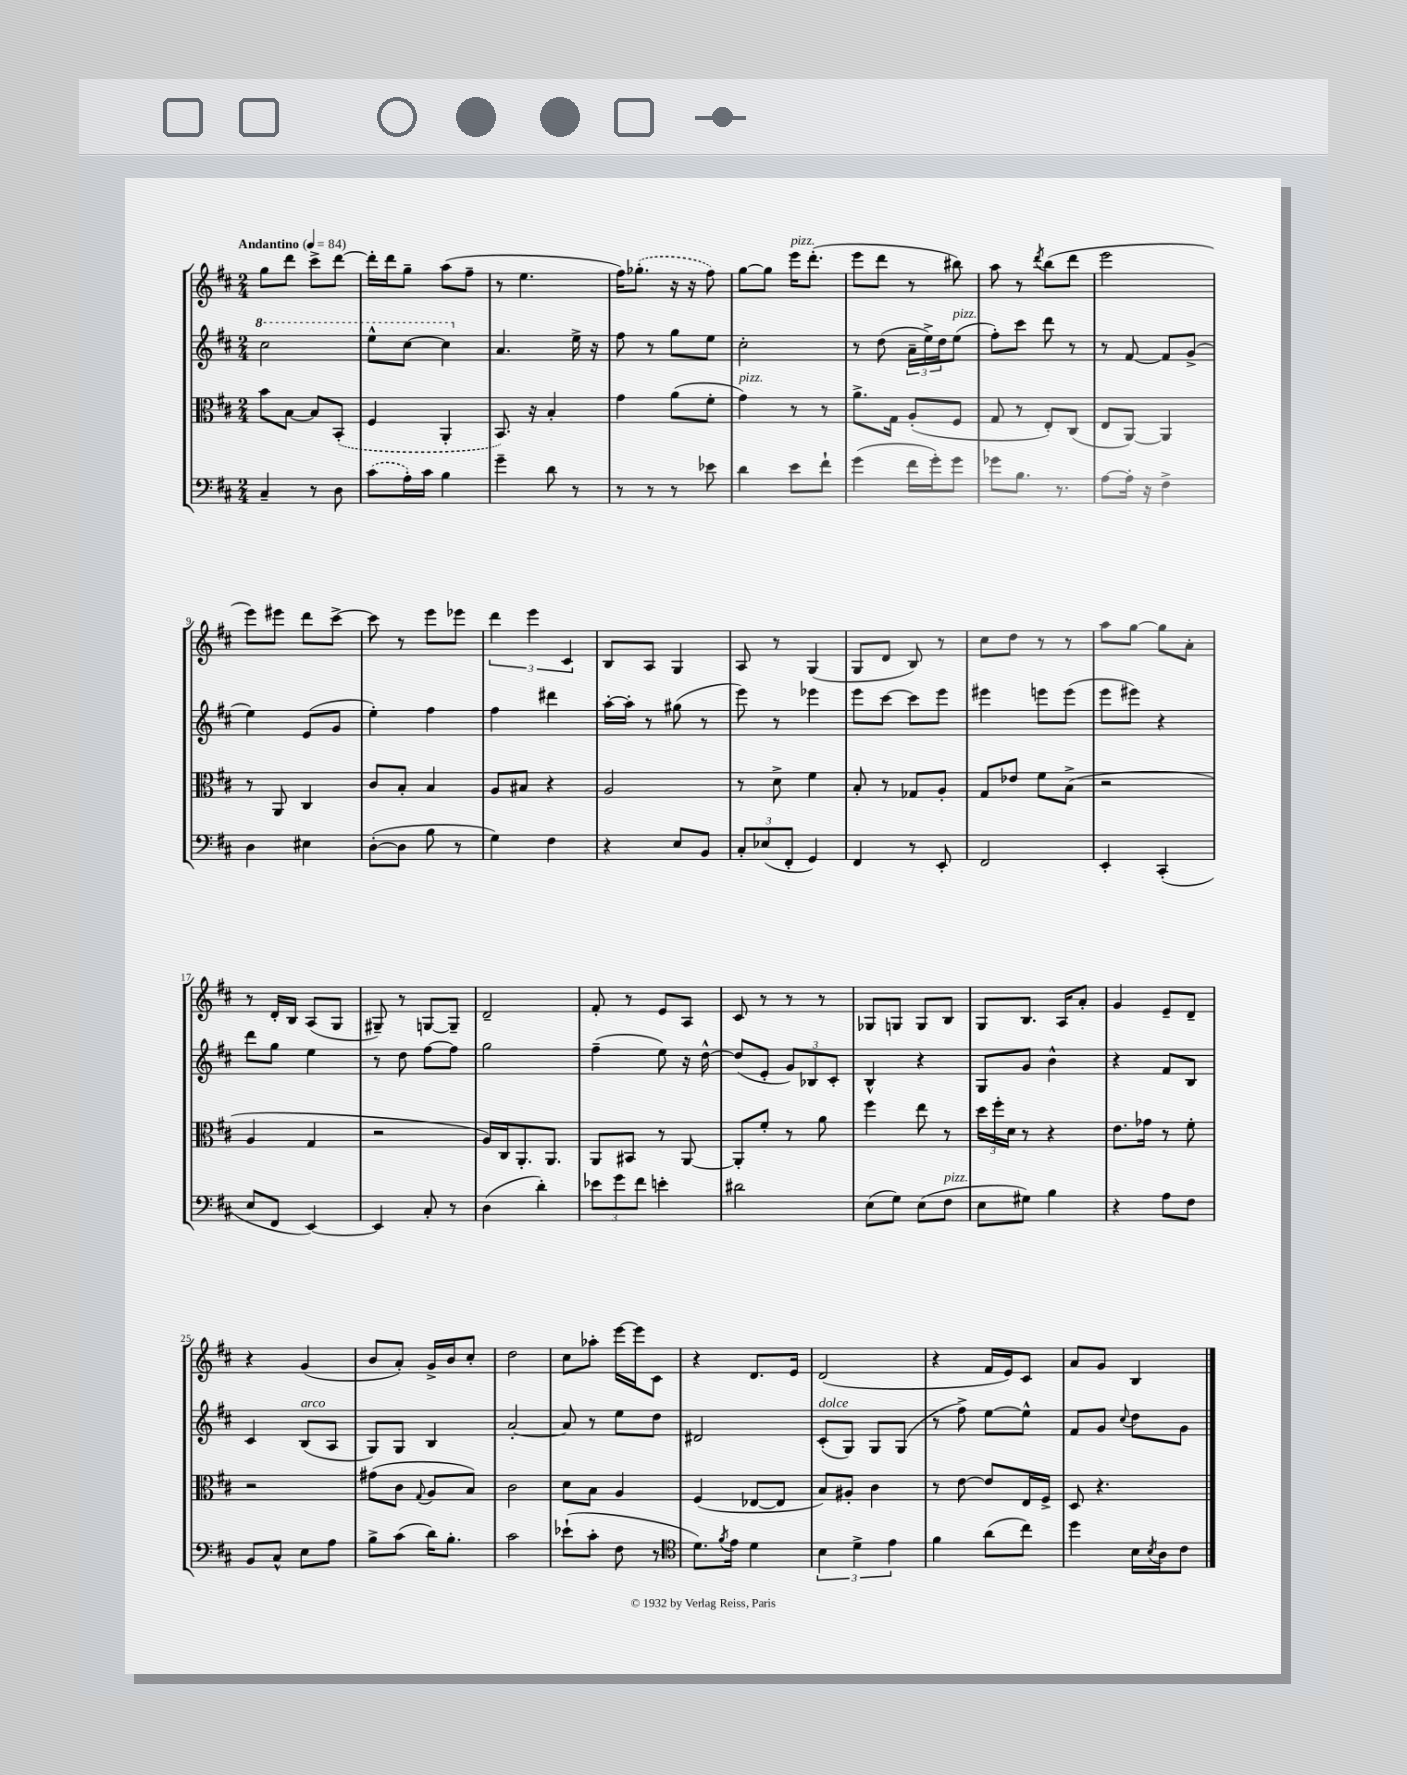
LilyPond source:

<<
\new StaffGroup <<
\new Staff = "s0" {
    \clef treble \key d \major \numericTimeSignature \time 2/4 \tempo "Andantino" 4 = 84
    g''8 d'''8 cis'''8-> d'''8~ |
    d'''16-. d'''16 g''8-- a''8( fis''8-- |
    r8 e''4. |
    fis''16) \once \slurDashed ges''8.-.( r16 r16 fis''8) |
    g''8~ g''8 e'''16^\markup { \italic "pizz." } d'''8.-.( |
    e'''8 d'''8 r8 bis''8) |
    a''8 r8 \acciaccatura { d'''8 } b''8( d'''8 |
    e'''2 |
    e'''8) eis'''8 d'''8 cis'''8~-> |
    cis'''8 r8 e'''8 ees'''8 |
    \tuplet 3/2 { d'''4 e'''4 cis'4 } |
    b8 a8 g4 |
    a8 r8 g4( |
    g8 d'8 b8) r8 |
    cis''8 d''8 r8 r8 |
    a''8 g''8~ g''8 a'8-. |
    r8 d'16-. b16 a8( g8 |
    gis8--) r8 g8~ g8-- |
    d'2-- |
    fis'8-. r8 e'8 a8 |
    cis'8 r8 r8 r8 |
    ges8 g8 g8 b8 |
    g8 b8. a16 a'8-. |
    g'4 e'8-- d'8-- |
    r4 g'4( |
    b'8 a'8-.) g'16-> b'16 cis''8-. |
    d''2 |
    cis''8 aes''8-. e'''16~ e'''16 cis'8 |
    r4 d'8. e'16 |
    d'2( |
    r4 fis'16 e'16) cis'8 |
    a'8 g'8 b4 \bar "|." |
}
\new Staff = "s1" {
    \clef treble \key d \major \numericTimeSignature \time 2/4
    \ottava #1 cis'''2 |
    e'''8-^ cis'''8~ cis'''4 \ottava #0 |
    a'4. e''16-> r16 |
    fis''8 r8 g''8 e''8 |
    cis''2-. |
    r8 d''8( \tuplet 3/2 { a'16-- e''16->) d''16 } e''8^\markup { \italic "pizz." }( |
    fis''8-.) cis'''8 d'''8 r8 |
    r8 fis'8~ fis'8 g'8->( |
    e''4) e'8( g'8 |
    e''4-.) fis''4 |
    fis''4 dis'''4 |
    a''16~-. a''16-. r8 gis''8( r8 |
    e'''8) r8 ees'''4 |
    e'''8 cis'''8~ cis'''8 e'''8 |
    eis'''4 e'''8 e'''8( |
    e'''8 eis'''8) r4 |
    d'''8 g''8 e''4 |
    r8 d''8 fis''8~ fis''8 |
    g''2 |
    fis''4--( e''8) r16 d''16~-^ |
    d''8( e'8-. \tuplet 3/2 { g'8) bes8 cis'8-. } |
    b4-^ r4 |
    g8 g'8 b'4-^ |
    r4 fis'8 b8 |
    cis'4 b8^\markup { \italic "arco" }( a8 |
    g8) g8 b4 |
    a'2~-. |
    a'8 r8 e''8 d''8 |
    dis'2 |
    cis'8-.^\markup { \italic "dolce" }( g8) g8 g8( |
    r8 fis''8->) e''8~ e''8-^ |
    fis'8 g'8 \appoggiatura { cis''8 } d''8 g'8 \bar "|." |
}
\new Staff = "s2" {
    \clef alto \key d \major \numericTimeSignature \time 2/4
    b'8 b8~ b8 \once \slurDashed b,8-.( |
    fis4 a,4-. |
    b,8.) r16 b4-. |
    g'4 a'8( fis'8-. |
    g'4^\markup { \italic "pizz." }) r8 r8 |
    a'8.-> g16 a8-.( fis8 |
    g8 r8 e8-.) cis8( |
    e8 a,8~) a,4 |
    r8 a,8 cis4 |
    cis'8 b8-. b4 |
    a8 bis8 r4 |
    a2 |
    r8 d'8-> fis'4 |
    b8-. r8 ges8 a8-. |
    g8 ees'8 fis'8 b8->( |
    r2 |
    a4 g4 |
    r2 |
    a16) cis16 a,8.-. a,8. |
    a,8 bis,8 r8 a,8~ |
    a,8-. fis'8-. r8 a'8 |
    fis''4 e''8 r8 |
    \tuplet 3/2 { d''16 fis''16-. d'16 } r8 r4 |
    e'8. ges'16 r8 fis'8-. |
    r2 |
    gis'8( cis'8 \appoggiatura { g8 } a8 b8) |
    cis'2 |
    d'8 b8 a4 |
    fis4( ees8~ ees8 |
    b8) ais8-. cis'4 |
    r8 e'8~ e'8 e16 fis16-> |
    d8 r4. \bar "|." |
}
\new Staff = "s3" {
    \clef bass \key d \major \numericTimeSignature \time 2/4
    cis4-- r8 d8 |
    \once \slurDashed cis'8( a16-.) cis'16 b4 |
    g'4-- d'8 r8 |
    r8 r8 r8 ees'8 |
    d'4 e'8 fis'8-! |
    g'4( fis'16 g'16-.) g'8 |
    ges'8 b8. r8. |
    a8~ a16-. r16 fis4-> |
    d4 eis4 |
    d8~-.( d8 b8 r8 |
    g4) fis4 |
    r4 e8 b,8 |
    \tuplet 3/2 { cis8-. ees8( fis,8-. } g,4) |
    fis,4 r8 e,8-. |
    fis,2 |
    e,4-. cis,4-.( |
    e8 fis,8 e,4~) |
    e,4 cis8-. r8 |
    d4( d'4-.) |
    \tuplet 3/2 { ees'8 g'8 fis'8 } e'4-. |
    dis'2 |
    e8( g8) e8( fis8^\markup { \italic "pizz." } |
    e8 gis8) b4 |
    r4 a8 fis8 |
    b,8 cis8-^ e8 a8 |
    b8-> cis'8( d'16) b8.-. |
    cis'2 |
    ees'8-!( cis'8-. fis8 r8 |
    \clef tenor d'8.) \acciaccatura { fis'8 } e'16 d'4 |
    \tuplet 3/2 { b4 d'4-> e'4 } |
    fis'4 a'8( cis''8) |
    d''4 b16 \acciaccatura { b8 } a16 cis'8 \bar "|." |
}
>>
>>
